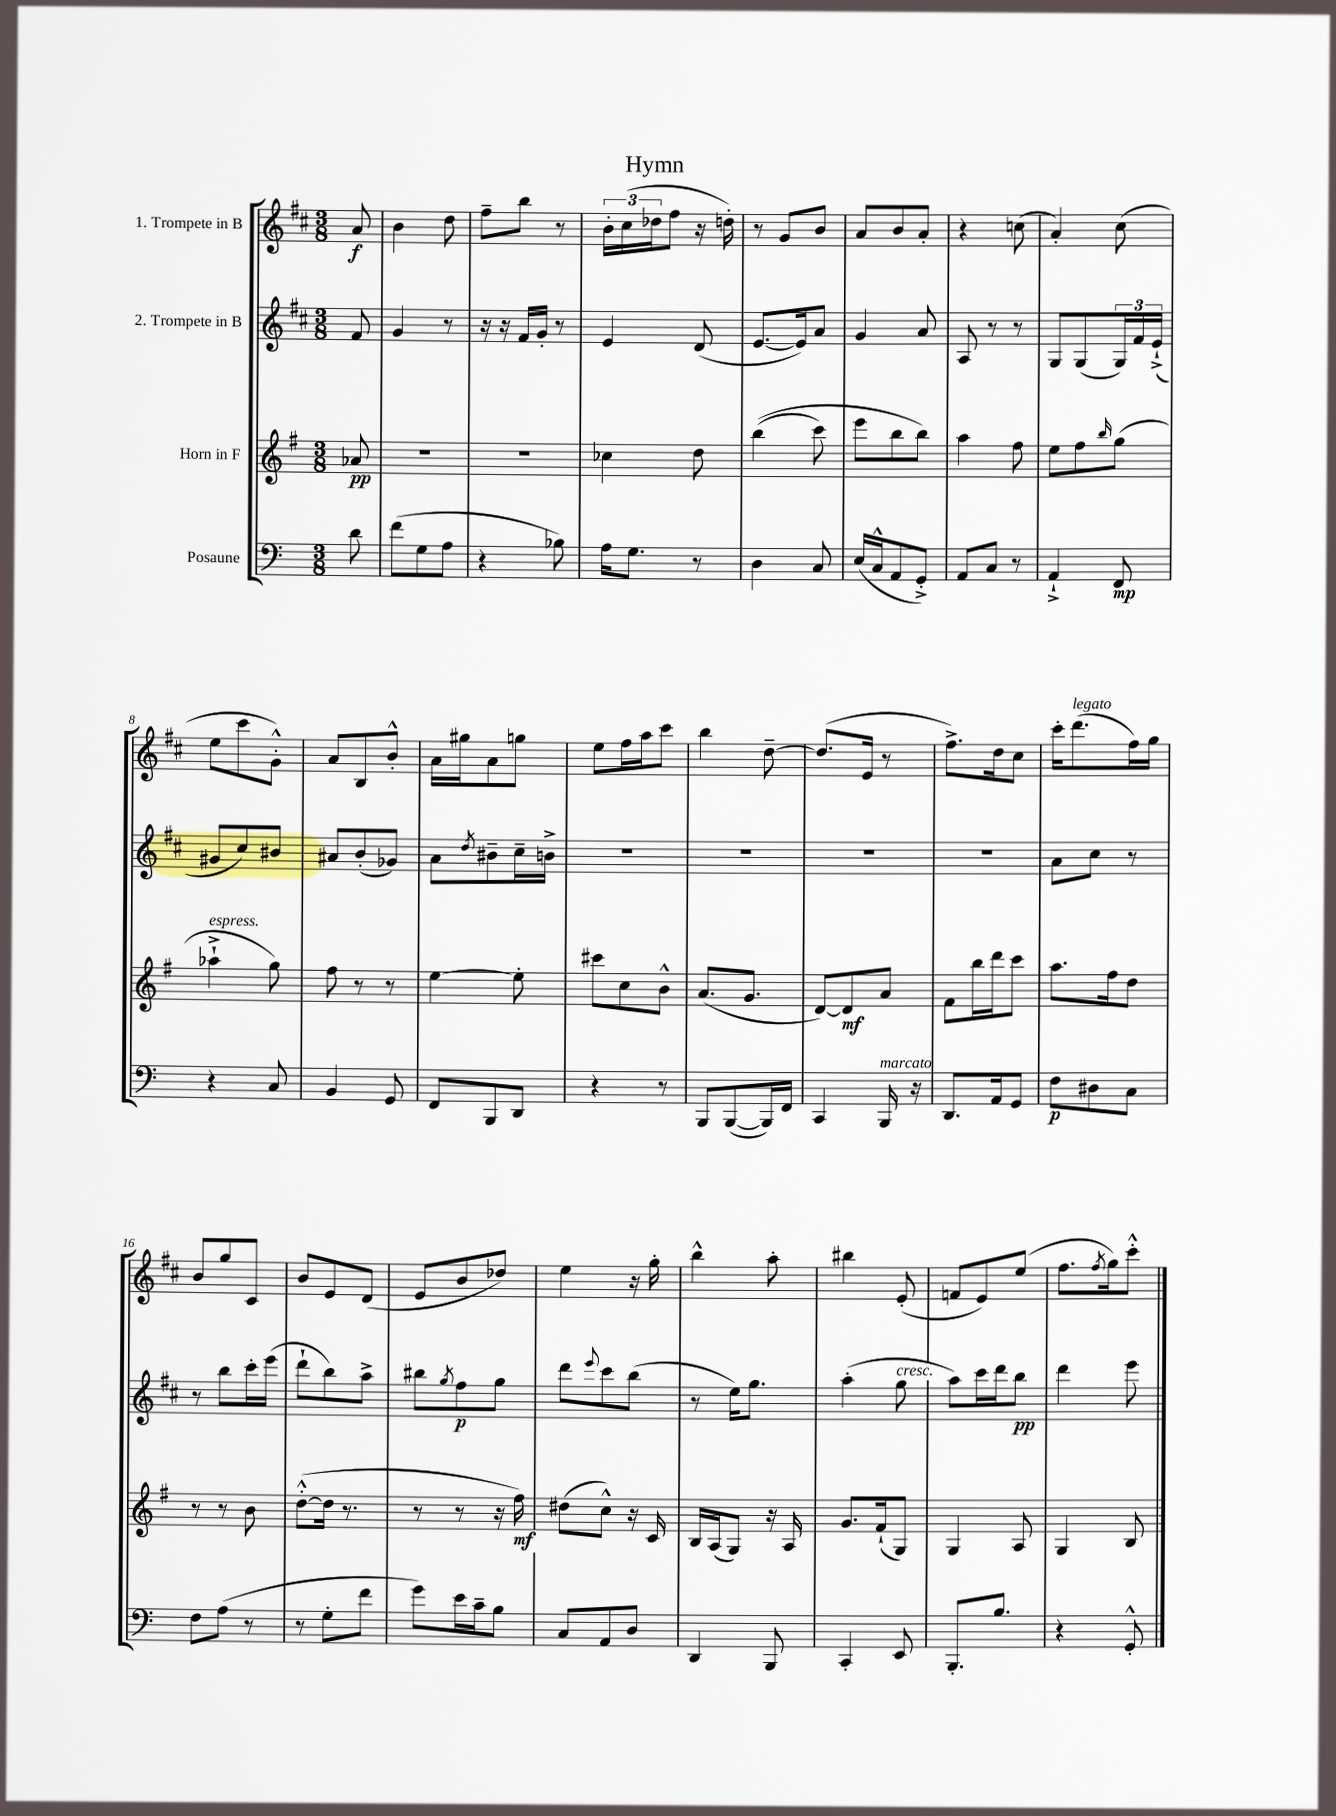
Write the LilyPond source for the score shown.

\header { title = "Hymn" }
<<
\new StaffGroup <<
\new Staff = "s0" \with { instrumentName = "1. Trompete in B" } {
    \clef treble \key d \major \numericTimeSignature \time 3/8 \partial 8
    a'8\f |
    b'4 d''8 |
    fis''8-- b''8 r8 |
    \tuplet 3/2 { b'16-. cis''16( des''16 } fis''8 r16 d''16-.) |
    r8 g'8 b'8 |
    a'8 b'8 a'8-. |
    r4 c''8( |
    a'4-.) cis''8( |
    e''8 cis'''8 g'8-.-^) |
    a'8 b8 b'8-.-^ |
    a'16 gis''16 a'8 g''8 |
    e''8 fis''16 a''16 cis'''8 |
    b''4 d''8~-- |
    d''8.( e'16 r8 |
    fis''8.->) d''16 cis''8 |
    cis'''16-. d'''8.^\markup { \italic "legato" }( fis''16) g''16 |
    b'8 g''8 cis'8 |
    b'8 e'8 d'8( |
    e'8 b'8 des''8) |
    e''4 r16 g''16-. |
    b''4-^ a''8-. |
    bis''4 e'8-.( |
    f'8 e'8) e''8( |
    fis''8. \acciaccatura { fis''8 } g''16) cis'''8-.-^ \bar "|." |
}
\new Staff = "s1" \with { instrumentName = "2. Trompete in B" } {
    \clef treble \key d \major \numericTimeSignature \time 3/8 \partial 8
    fis'8 |
    g'4 r8 |
    r16 r16 fis'16 g'16-. r8 |
    e'4 d'8( |
    e'8.~ e'16) a'8 |
    g'4 a'8 |
    a8 r8 r8 |
    g8 g8( \tuplet 3/2 { g16) fis'16 e'16-!->( } |
    gis'8 cis''8) bis'8 |
    ais'8 b'8-.( ges'8) |
    a'8 \acciaccatura { d''8 } bis'8-- cis''16-- b'16-> |
    R4. |
    R4. |
    R4. |
    R4. |
    a'8 cis''8 r8 |
    r8 b''8 cis'''16-. e'''16( |
    d'''8-! b''8) a''8-> |
    bis''8 \acciaccatura { g''8 } fis''8\p g''8 |
    d'''8 \appoggiatura { e'''8 } cis'''8 b''8( |
    r8 e''16) g''8. |
    a''4-.( g''8^\markup { \italic "cresc." } |
    a''8) cis'''16 d'''16 b''8\pp |
    d'''4 e'''8 \bar "|." |
}
\new Staff = "s2" \with { instrumentName = "Horn in F" } {
    \clef treble \key g \major \numericTimeSignature \time 3/8 \partial 8
    aes'8\pp |
    R4. |
    R4. |
    ces''4 d''8 |
    b''4(\( c'''8) |
    e'''8 b''8 b''8\) |
    a''4 fis''8 |
    e''8 fis''8 \grace { b''16 } g''8( |
    aes''4-!->^\markup { \italic "espress." } g''8) |
    fis''8 r8 r8 |
    e''4~ e''8-. |
    cis'''8 c''8 b'8-^ |
    a'8.( g'8. |
    d'8~) d'8\mf a'8 |
    fis'8 b''16 d'''16 c'''8 |
    a''8. fis''16 d''8 |
    r8 r8 b'8 |
    d''8~-.-^( d''16 r8. |
    r8 r8 r16 fis''16\mf) |
    dis''8( c''8-^) r16 c'16 |
    b16 a16( g8) r16 a16 |
    g'8. fis'16-!( g8) |
    g4 a8 |
    g4 b8 \bar "|." |
}
\new Staff = "s3" \with { instrumentName = "Posaune" } {
    \clef bass \key c \major \numericTimeSignature \time 3/8 \partial 8
    d'8 |
    f'8( g8 a8 |
    r4 bes8) |
    a16 g8. r8 |
    d4 c8 |
    e16( c16-^ a,8 g,8-.->) |
    a,8 c8 r8 |
    a,4-!-> f,8\mp |
    r4 c8 |
    b,4 g,8 |
    f,8 b,,8 d,8 |
    r4 r8 |
    b,,8 b,,8~( b,,16) f,16 |
    c,4 b,,16^\markup { \italic "marcato" } r16 |
    d,8. a,16 g,8 |
    f8\p dis8 c8 |
    f8 a8( r8 |
    r8 g8-. f'8 |
    g'8) e'16 c'16-- b8 |
    c8 a,8 d8 |
    d,4 b,,8 |
    c,4-. e,8 |
    b,,8.-. b8. |
    r4 g,8-.-^ \bar "|." |
}
>>
>>
